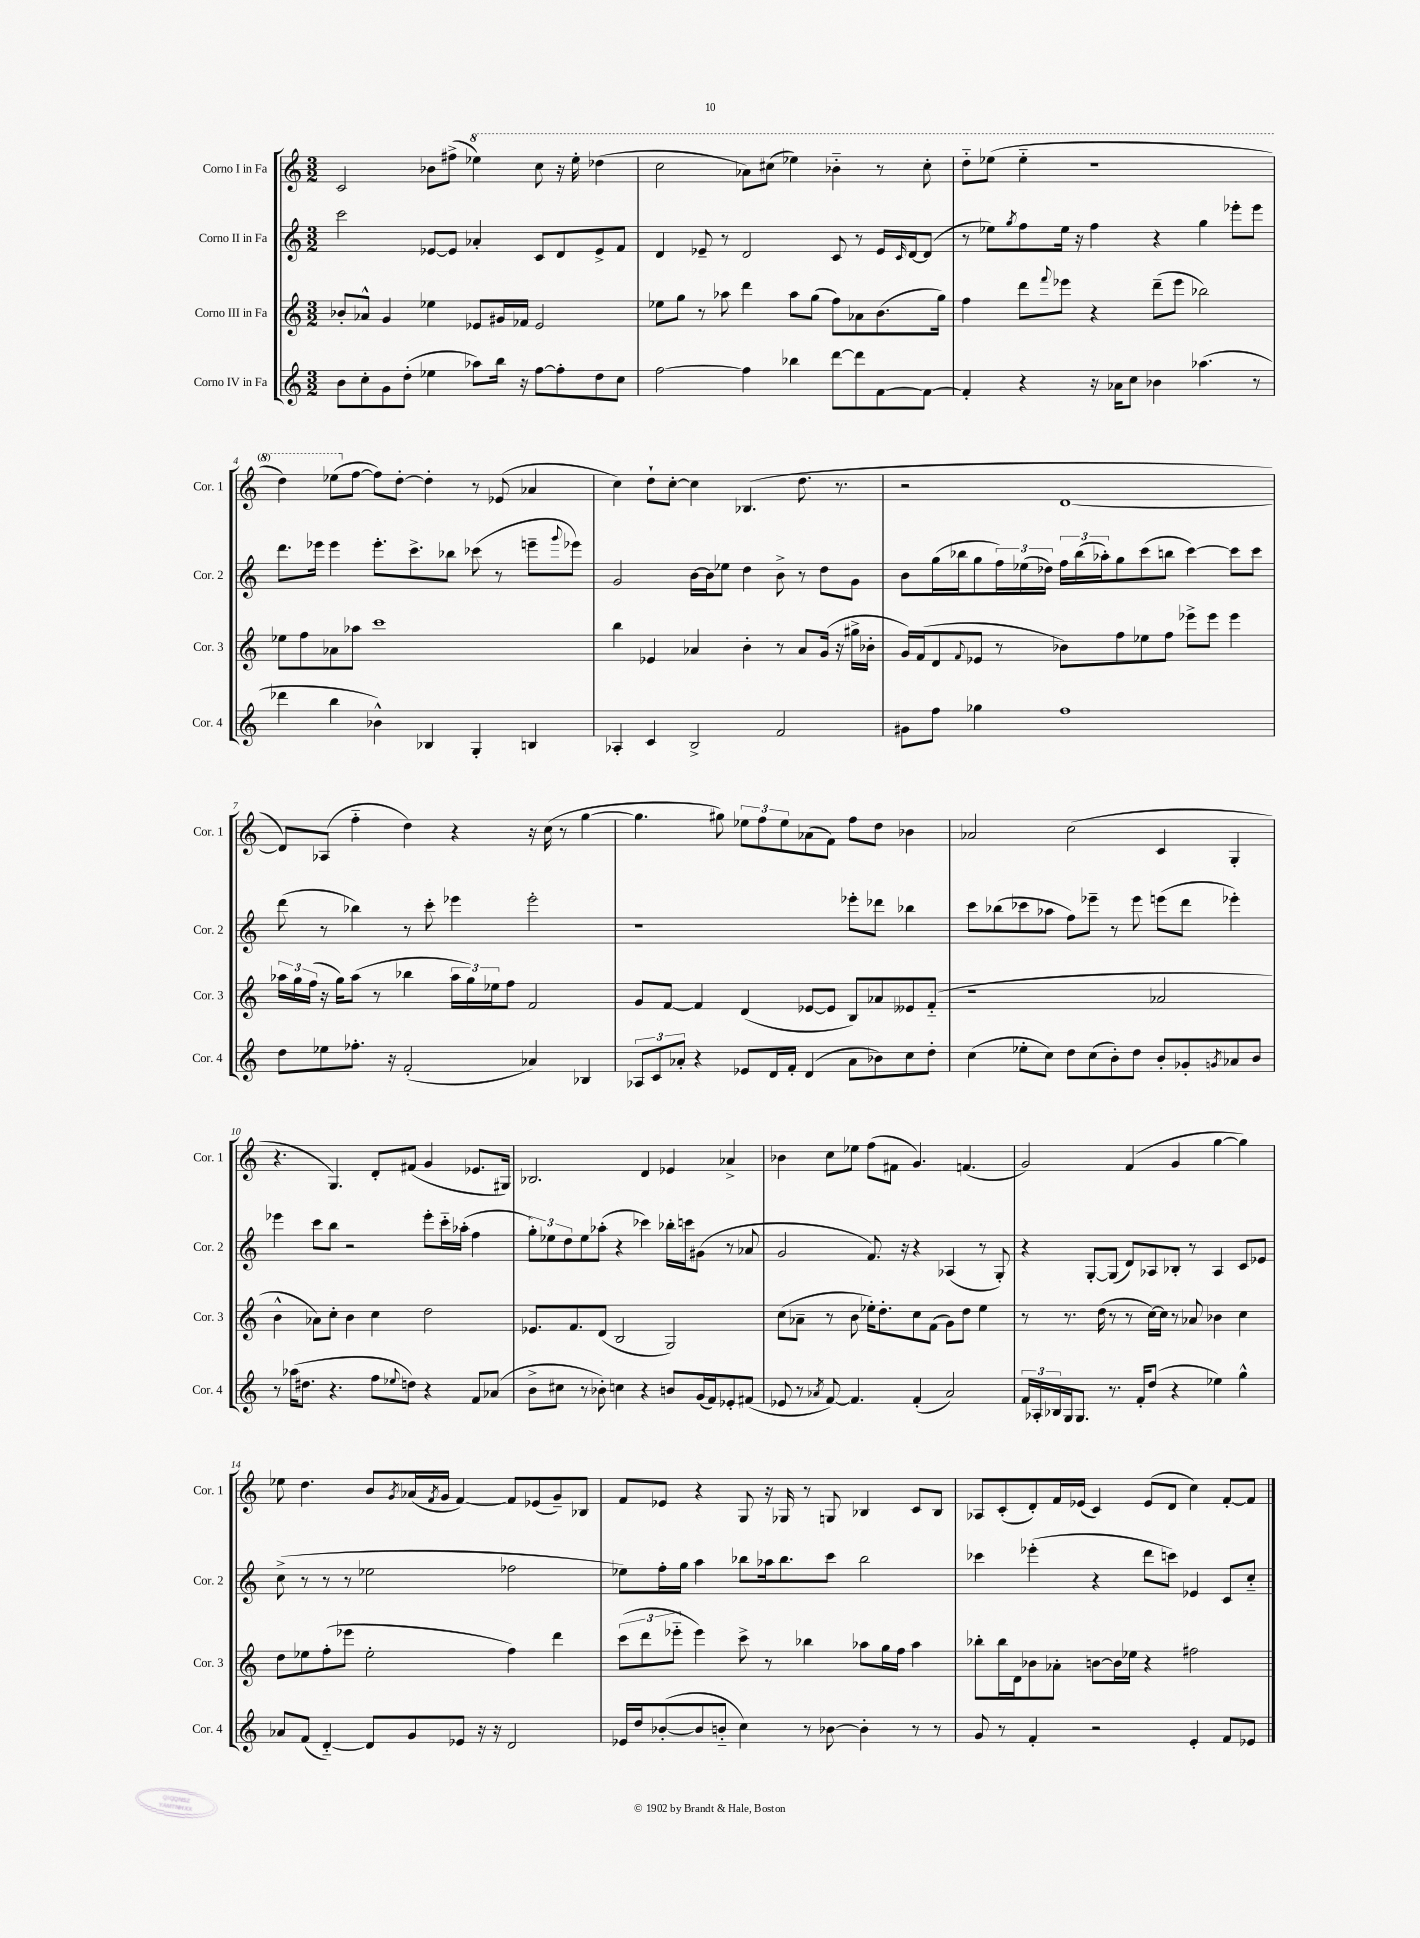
<<
\new StaffGroup <<
\new Staff = "s0" \with { instrumentName = "Corno I in Fa" shortInstrumentName = "Cor. 1" } {
    \clef treble \key c \major \numericTimeSignature \time 3/2
    c'2 bes'8 fis''8->( \ottava #1 ees'''4) c'''8 r16 ees'''16-. des'''4( |
    c'''2 aes''8) cis'''8( ees'''4) bes''4-_ r8 cis'''8-. |
    d'''8-_ ees'''8( ees'''4-_ r1 |
    d'''4) ees'''8( \ottava #0 f''8~ f''8) d''8~-. d''4-. r8 ees'8( aes'4 |
    c''4) d''8-! c''8~-. c''4 bes4.( d''8. r8. |
    r2 d'1~ |
    d'8) aes8( f''4-_ d''4) r4 r16 c''16( r8 g''4~ |
    g''4. gis''8) \tuplet 3/2 { ees''8 f''8 ees''8 } aes'8( f'8) f''8 d''8 bes'4 |
    aes'2 c''2( c'4 g4-. |
    r4. g4.) d'8-. fis'8( g'4 ees'8. gis16) |
    bes2. d'4 ees'4 aes'4-> |
    bes'4 c''8 ees''8 f''8( fis'8 g'4.) f'4.( |
    g'2) f'4( g'4 g''4~ g''4) |
    ees''8 d''4. b'8 \acciaccatura { g'8 } aes'16( \acciaccatura { f'8 } g'16 f'4~) f'8 ees'8( g'8--) bes8 |
    f'8 ees'8 r4 g8 r16 ges16 r8 g8 bes4 c'8 bes8 |
    aes8 c'8-.( d'8-.) f'16 ees'16( c'4) ees'8( d'8 c''4) f'8~-. f'8 \bar "|." |
}
\new Staff = "s1" \with { instrumentName = "Corno II in Fa" shortInstrumentName = "Cor. 2" } {
    \clef treble \key c \major \numericTimeSignature \time 3/2
    c'''2 ees'8~ ees'8 aes'4-. c'8 d'8 ees'8-> f'8 |
    d'4 ees'8-- r8 d'2 c'8 r8 ees'16 \grace { c'16 } d'16~ d'8( |
    r8 ees''8) \acciaccatura { g''8 } f''8 ees''16 r16 f''4 r4 g''4 ees'''8-. ees'''8 |
    d'''8. ees'''16 ees'''4 ees'''8.-. c'''8.-> bes''8 ces'''8( r8 e'''8-- \appoggiatura { g'''8 } ees'''8) |
    g'2 b'16~ b'16 ees''8 d''4 b'8-> r8 d''8 g'8 |
    b'8 g''16( bes''16 g''8 \tuplet 3/2 { f''16) ees''16( des''16) } \tuplet 3/2 { f''16 bes''16( aes''16-.) } g''8 c'''8( b''8 c'''4~) c'''8 c'''8 |
    d'''8( r8 bes''4) r8 c'''8-. ees'''4 ees'''2-. |
    r1 ees'''8-. des'''8 bes''4 |
    c'''8 bes''8( ces'''8 aes''8 f''8) ees'''8-- r8 ees'''8 e'''8( d'''8 ees'''4-.) |
    ees'''4 c'''8 b''8 r2 ees'''8-. c'''16-_ aes''16-.( f''4 |
    \tuplet 3/2 { g''8-.) ees''8 d''8 } ees''8 aes''8-.( r4 ces'''4) bes''16-. c'''16 gis'8( r8 aes'8 |
    g'2 f'8.) r16 r4 aes4( r8 g8-.) |
    r4 g8~-. g8( d'8) aes8 bes8-. r8 aes4 c'8 ees'8 |
    c''8->( r8 r8 r8 ees''2 fes''2 |
    ees''8) f''16-. g''16 a''4 bes''8 aes''16 bes''8. c'''8 bes''2 |
    ces'''4 ees'''4-.( r4 d'''8 c'''8) ees'4 c'8 c''8-_ \bar "|." |
}
\new Staff = "s2" \with { instrumentName = "Corno III in Fa" shortInstrumentName = "Cor. 3" } {
    \clef treble \key c \major \numericTimeSignature \time 3/2
    bes'8-. aes'8-^ g'4 ees''4 ees'8 gis'16 fes'16 ees'2 |
    ees''8 g''8 r8 aes''8 d'''4 aes''8 g''8( f''8) aes'8 b'8.( g''16) |
    f''4 d'''8 \appoggiatura { f'''8 } ees'''8 r4 d'''8--( ees'''8 bes''2) |
    ees''8 f''8 aes'8 aes''8 c'''1 |
    b''4 ees'4 aes'4 b'4-. r8 aes'8 g'16( r16 gis''16-> bes'16-. |
    g'16) f'16( d'8 \appoggiatura { f'8 } ees'8 r8 bes'8) f''8 ees''8 f''8 ees'''8-> ees'''8 ees'''4 |
    \tuplet 3/2 { aes''16 g''16 f''16( } r16 g''16) aes''8( r8 bes''4 \tuplet 3/2 { aes''16 g''16) ees''16 } f''8 f'2 |
    g'8 f'8~ f'4 d'4( ees'8~ ees'8 b8) aes'8 eeses'8 f'8-_( |
    r1 aes'2 |
    b'4-^ aes'8) c''8-. b'4 c''4 d''2 |
    ees'8. f'8. d'8( b2 g2) |
    c''8( aes'8-- r8 b'8 ees''16-.) d''8.-. c''8 f'8( g'8) d''8 ees''4 |
    r8 r8. d''16( r8 r8 c''16~) c''16 r8 aes'8 bes'4 c''4 |
    d''8 ees''8 f''8-.( ees'''8 ees''2-. f''4) d'''4 |
    \tuplet 3/2 { c'''8( d'''8 ees'''8-_ } ees'''4) c'''8-> r8 bes''4 aes''8 g''16 f''16 aes''4 |
    bes''8-. bes''16 d'16 bes'8 aes'8-. b'8~ b'16 ees''16 r4 fis''2 \bar "|." |
}
\new Staff = "s3" \with { instrumentName = "Corno IV in Fa" shortInstrumentName = "Cor. 4" } {
    \clef treble \key c \major \numericTimeSignature \time 3/2
    b'8 c''8-. g'8 d''8-.( ees''4 aes''8) b''16 r16 f''8~ f''8-. d''8 c''8 |
    f''2~ f''4 bes''4 d'''8~ d'''8 f'8~ f'8~ |
    f'4-. r4 r16 aes'16 c''8 bes'4 aes''4.( r8 |
    des'''4 b''4 bes'4-^) bes4 g4-. b4 |
    aes4-. c'4 b2-> f'2 |
    gis'8 f''8 ges''4 f''1 |
    d''8 ees''8 fes''8.-. r16 f'2-.( aes'4) bes4 |
    \tuplet 3/2 { aes8 c'8 aes'8-. } r4 ees'8 d'16 f'16-. d'4( aes'8 bes'8) c''8 d''8-. |
    c''4( ees''8-. c''8) d''8 c''8( b'8-.) d''8 b'8-. ges'8-. \acciaccatura { g'8 } aes'8 b'8 |
    r8 aes''16( dis''8. r4. f''8 \appoggiatura { ees''8 } d''8) r4 f'8 aes'8( |
    b'8-> cis''8 r8 bes'8-.) c''4 r4 b'8 g'16( f'16) ees'8-. fis'8( |
    ees'8 r8 \acciaccatura { aes'8 } f'8~) f'4. f'4-.( aes'2) |
    \tuplet 3/2 { f'16 aes16-. bes16 } g16 g8. r8. f'16-. d''8( r4 ees''4) g''4-^ |
    aes'8 f'8( d'4~-_) d'8 g'8 ees'8 r16 r16 d'2 |
    ees'16 d''16 bes'8~-.( bes'8 b'8-_ c''4) r8 bes'8~ bes'4-. r8 r8 |
    g'8 r8 f'4-. r2 e'4-. f'8 ees'8 \bar "|." |
}
>>
>>
